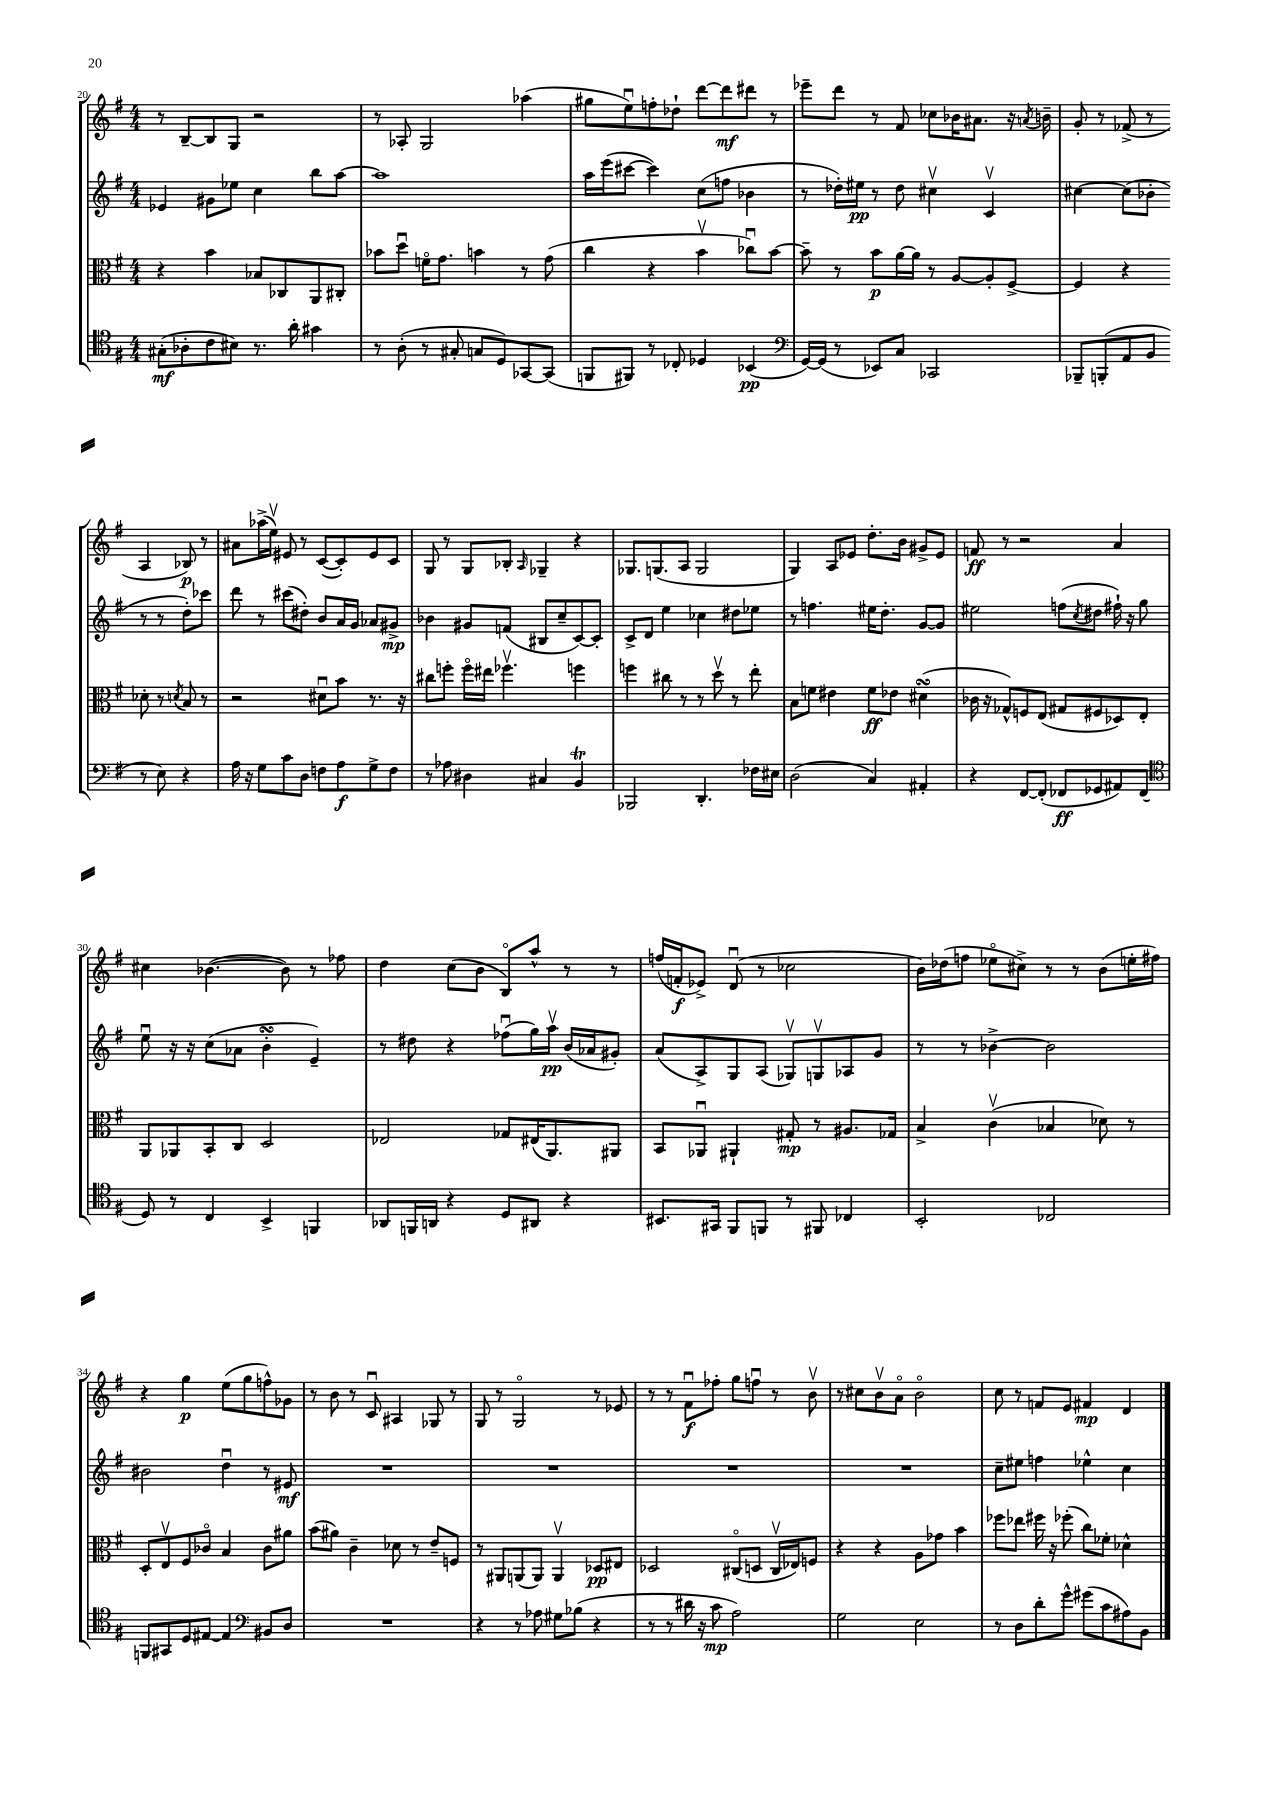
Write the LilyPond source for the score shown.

<<
\new StaffGroup <<
\new Staff = "s0" {
    \clef treble \key g \major \numericTimeSignature \time 4/4
    r8 b8~-- b8 g8 r2 |
    r8 aes8-. g2 aes''4( |
    gis''8 e''8\downbow) f''8-. des''8-! d'''8~ d'''8\mf dis'''8 r8 |
    ees'''8-- d'''8 r8 fis'8 ces''8 bes'16 ais'8. r16 \acciaccatura { a'8 } b'16-- |
    g'8-. r8 fes'8->( r8 a4 bes8\p) r8 |
    ais'8 aes''16->( e''16\upbow) eis'8 r8 c'8~( c'8-.) eis'8 c'8 |
    g8 r8 g8 bes8-. \grace { a16 } ges4-- r4 |
    ges8. g8.( a8 g2 |
    g4) a8 ees'8 d''8.-. b'16 gis'8-> ees'8 |
    f'8\ff r8 r2 a'4 |
    cis''4 bes'4.~( bes'8) r8 fes''8 |
    d''4 c''8( b'8 b8\flageolet) a''8-^ r8 r8 |
    f''16( f'16-.\f ees'8->) d'8\downbow( r8 ces''2 |
    b'16) des''16( f''8 ees''8\flageolet cis''8->) r8 r8 b'8( e''16-. fis''16) |
    r4 g''4\p e''8( g''8 f''8-^) ges'8 |
    r8 b'8 r8 c'8\downbow ais4 ges8 r8 |
    g8 r8 g2\flageolet r8 ees'8 |
    r8 r8 fis'8\downbow\f fes''8-. g''8 f''8\downbow r8 b'8\upbow |
    r8 cis''8 b'8\upbow a'8\flageolet b'2\flageolet |
    c''8 r8 f'8 e'8 fis'4\mp d'4 \bar "|." |
}
\new Staff = "s1" {
    \clef treble \key g \major \numericTimeSignature \time 4/4
    ees'4 gis'8 ees''8 c''4 b''8 a''8~ |
    a''1 |
    a''16 e'''16( cis'''8~ cis'''4) c''8( f''8 bes'4 |
    r8 des''16-.) eis''16\pp r8 des''8 cis''4\upbow c'4\upbow |
    cis''4~ cis''8( bes'8-. r8 r8 d''8-.) ces'''8 |
    d'''8 r8 cis'''8( dis''8-.) b'8 a'16 g'16 aes'8 gis'8->\mp |
    bes'4 gis'8 f'8( bis8 c''8-- c'8~) c'8-. |
    c'8-> d'8 e''4 ces''4 dis''8 ees''8 |
    r8 f''4. eis''16 d''8.-. g'8~ g'8 |
    eis''2 f''8( \acciaccatura { c''8 } dis''8 fis''16-!) r16 g''8 |
    e''8\downbow r16 r16 c''8( aes'8 b'4-.\turn e'4--) |
    r8 dis''8 r4 fes''8\downbow( g''16) a''16\upbow\pp b'16( aes'16 gis'8-.) |
    a'8( a8->) g8 a8( ges8\upbow) g8\upbow aes8 g'8 |
    r8 r8 bes'4~-> bes'2 |
    bis'2 d''4\downbow r8 eis'8\mf |
    R1 |
    R1 |
    R1 |
    R1 |
    c''8-- eis''8 f''4 ees''4-^ c''4 \bar "|." |
}
\new Staff = "s2" {
    \clef alto \key g \major \numericTimeSignature \time 4/4
    r4 b'4 bes8 ces8 a,8 cis8-. |
    bes'8 d''8\downbow f'16\flageolet g'8. b'4 r8 g'8( |
    c''4 r4 b'4\upbow ces''8\downbow) b'8~ |
    b'8-- r8 b'8\p a'16~ a'16 r8 a8~ a8-. fis8~-> |
    fis4 r4 des'8-. r8 \acciaccatura { d'8 } b8 r8 |
    r2 dis'8\downbow b'8 r8. r16 |
    cis''8 f''8-. f''16\flageolet eis''16 fes''4.\upbow f''4 |
    f''4 cis''8 r8 r8 d''8\upbow r8 e''8-. |
    b8 f'8 eis'4 f'8\ff ees'8 dis'4\turn( |
    ces'16 r16 ges8-^) f8 e8( gis8 fis8 des8) e8-. |
    a,8 aes,8 b,8-. c8 d2 |
    ees2 ges8 eis16( a,8.) ais,8 |
    b,8 aes,8\downbow ais,4-! gis8-.\mp r8 ais8. ges16 |
    b4-> c'4\upbow( bes4 des'8) r8 |
    d8-. e8\upbow fis8 ces'8\flageolet b4 ces'8 ais'8 |
    b'8( ais'8) c'4-- des'8 r8 e'8-- f8 |
    r8 ais,8 a,8( a,8) a,4\upbow des8\pp eis8 |
    des2 cis8\flageolet( d8 cis16\upbow ees16) f8 |
    r4 r4 a8 ges'8 b'4 |
    fes''8 ees''8 fis''16 r16 fes''8-.( c''8) fes'8-. des'4-^ \bar "|." |
}
\new Staff = "s3" {
    \clef tenor \key g \major \numericTimeSignature \time 4/4
    gis8-.\mf( aes8-. c'8 bis8) r8. a'16-. gis'4 |
    r8 a8-.( r8 gis8-. g8 d8) ges,8~ ges,8( |
    f,8 fis,8) r8 ces8-. des4 bes,4\pp( |
    \clef bass g,16~) g,16( r8 ees,8) c8 ces,2 |
    bes,,8-- b,,8-.( a,8 b,8 r8 e8) r4 |
    a16 r16 g8 c'8 d8 f8 a8\f g8-> f8 |
    r8 aes8 dis4 cis4 b,4\trill |
    bes,,2 d,4.-. fes16 eis16 |
    d2( c4) ais,4-. |
    r4 fis,8~ fis,8-.( fes,8\ff ges,8 ais,8) fes,8( |
    \clef tenor d8) r8 c4 b,4-> f,4 |
    aes,8 f,16 a,16 r4 d8 ais,8 r4 |
    bis,8. gis,16 fis,8 f,8 r8 fis,8 ces4 |
    b,2-. ces2 |
    f,8 gis,8 d8 eis8~ eis4 \clef bass bis,8 d8 |
    R1 |
    r4 r8 aes8 gis8 bes8( r4 |
    r8 r8 dis'16 r16 c'8\mp a2) |
    g2 e2 |
    r8 d8 d'8-. g'8-^ gis'8( c'8 ais8) b,8 \bar "|." |
}
>>
>>
\layout { \context { \Score currentBarNumber = #20 } }
